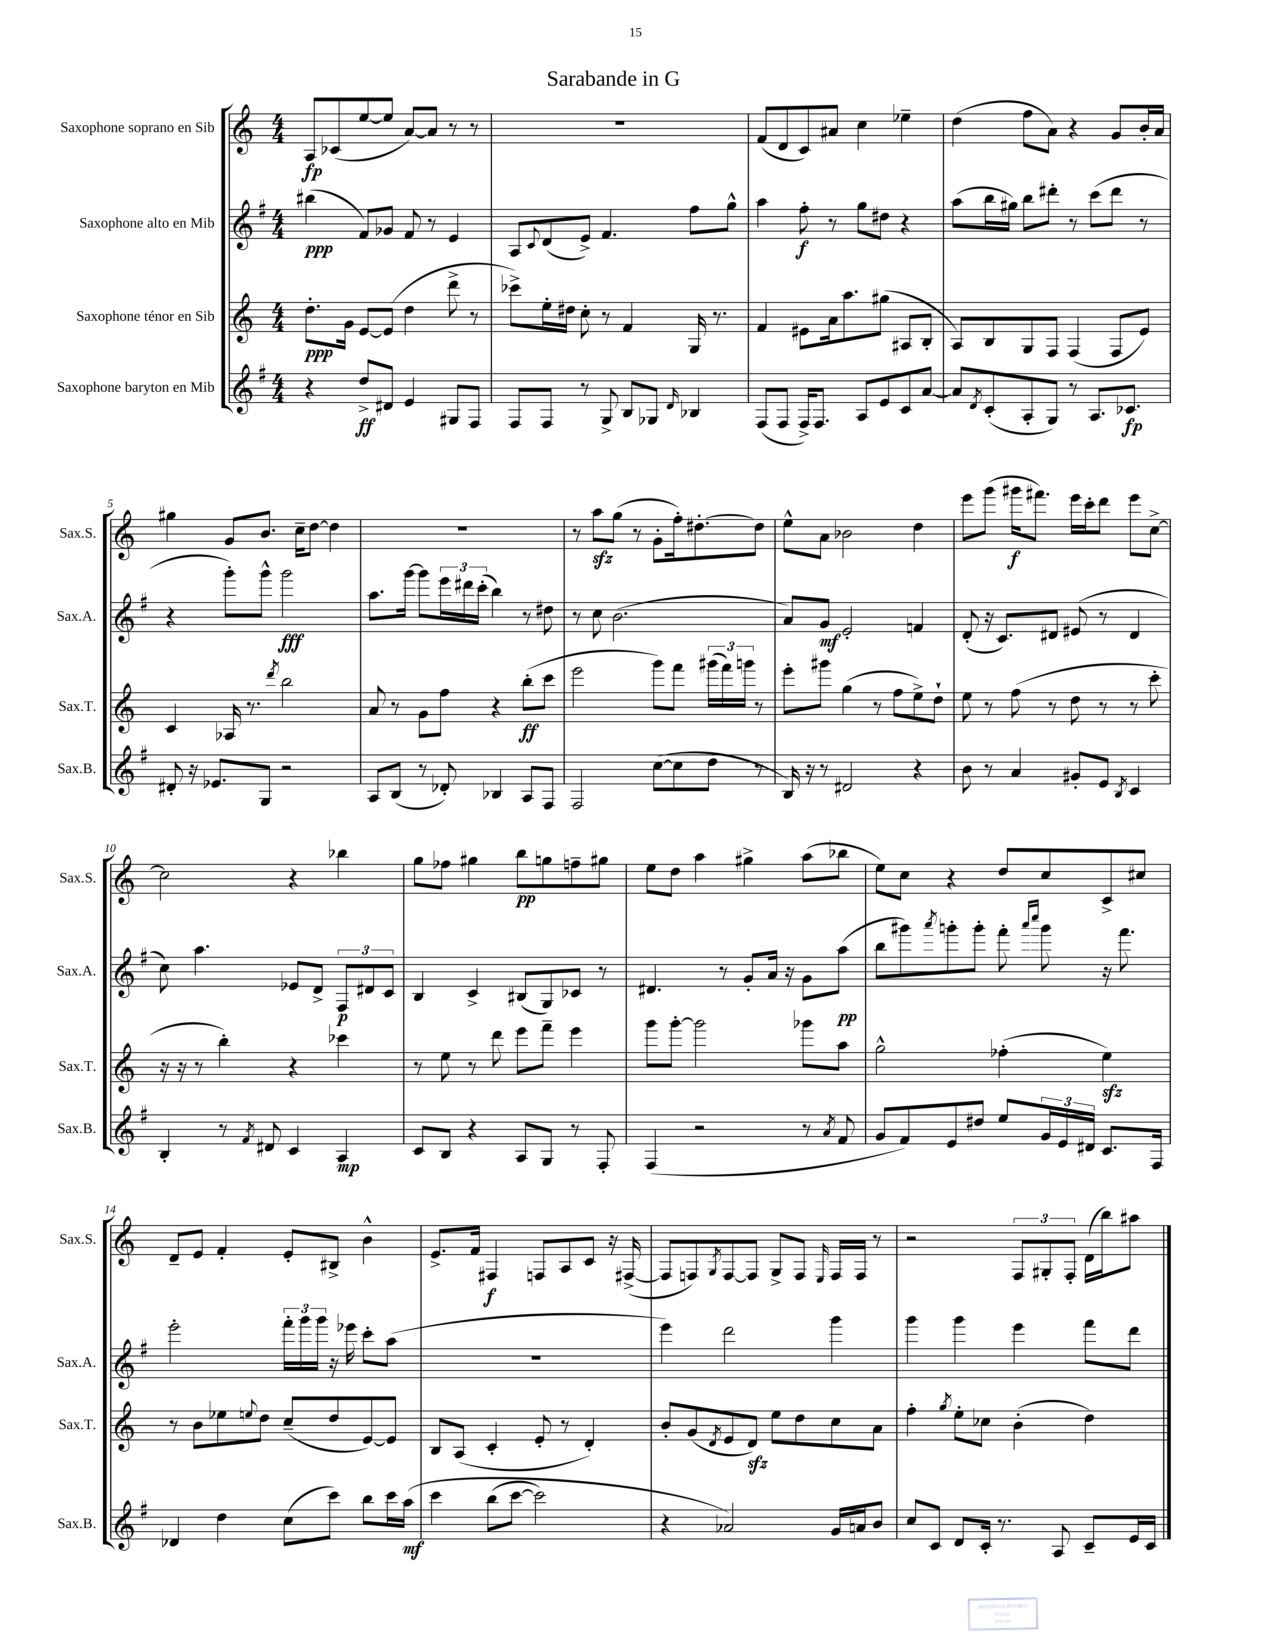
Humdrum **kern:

**kern	**kern	**kern	**kern
*staff4	*staff3	*staff2	*staff1
*clefG2	*clefG2	*clefG2	*clefG2
*k[f#]	*k[]	*k[f#]	*k[]
*M4/4	*M4/4	*M4/4	*M4/4
4r	8.dd'\L	(4bb#\	8A/L
.	.	.	(8c-/
.	16g\Jk	.	.
8dd^/L	[8e/L	8f#/L)	[8ee/
8d#/J	(8e/]J	8g-/J	8ee/]J
4e/	4dd\	8f#/	[8a/L)
.	.	8r	8a/]J
8G#/L	8ddd^\	4e/	8r
8F#/J	8r	.	8r
=	=	=	=
8F#/L	8ccc-^\L)	8A/L	1r
.	.	8qqc/	.
8F#/J	16ee'\L	(8d/	.
.	16dd#\JJ	.	.
8r	8cc'\	8e^/J)	.
8G^/	8r	4.f#/	.
8B/L	4f/	.	.
8G-/J	.	.	.
16qqd/	.	.	.
4B-/	16G/	8ff#\L	.
.	8.r	.	.
.	.	8gg^^\J	.
=	=	=	=
(8F#/L	4f/	4aa\	(8f/L
8F#/J	.	.	8d/
16F#^/LK)	8e#\L	8ff#'\	8c/)
8.F#/J	.	.	.
.	16a\k	8r	8a#/J
.	8.aa\	.	.
8A/L	.	8gg\L	4cc\
8e/	(8gg#\J	8dd#\J	.
8c/	8A#/L	4r	4ee-~\
[8a/J	8B'/J	.	.
=	=	=	=
8a/]L	8A/L)	(8aa\L	(4dd\
8qd/	.	.	.
(8c'/	8B/	16bb\L	.
.	.	16gg#\JJ)	.
8A'/	8G/	8bb\L	8ff\L
8G/J)	8F/J	8ddd#'\J	8a\J)
8r	(4F/	8r	4r
8.A/L	.	(8ccc\L	.
.	8F/L	8ddd#\J	8g/L
8.c-/J	.	.	.
.	8e/J)	8r	16b'/L
.	.	.	16a/JJ
=	=	=	=
8d#'/	4c/	4r	4gg#\
16r	.	.	.
8.e-/L	.	.	.
.	16A-/	8ggg'\L)	8g/L
.	8.r	.	.
8G/J	.	8ggg^^\J	8.b/J
.	8qddd/	.	.
2r	2bb\	2ggg\	.
.	.	.	16cc~\LK
.	.	.	[8dd\J
.	.	.	4dd\]
=	=	=	=
8A/L	8a/	8.aa\L	1r
(8B/J	8r	.	.
.	.	[16ggg\Jk	.
8r	8g\L	8ggg\]L	.
8d-'/)	8ff\J	24eee\L	.
.	.	24ddd#\	.
.	.	(24ccc'\JJ	.
4B-/	4r	4bb\)	.
8A/L	(8bb'\L	8r	.
8F#/J	8ccc\J	8dd#\	.
=	=	=	=
2F#/	2eee\	8r	8r
.	.	8cc\	8aa\L
.	.	(2.b\	(8gg\J
.	.	.	8r
([8cc\L	8ggg\L)	.	8g'\L
8cc\]	8fff\J	.	16ff'\k)
.	.	.	[8.dd#'\
8dd\J	(24ggg#\LL	.	.
.	24fff\)	.	.
.	24ggg\JJ	.	.
8r	8r	.	8dd#\]J
=	=	=	=
16B/)	8eee'\L	8a/L)	8ee^^\L
16r	.	.	.
8r	8ggg#\J	8g/J	8a\J
2d#/	(4gg\	2e'/	2b-\
.	8r	.	.
.	8ff\L	.	.
4r	8ee^\)	4f/	4dd\
.	8dd`\J	.	.
=	=	=	=
8b\	8ee\	(8d'/	8eee\L
8r	8r	16r	(8ggg\J
.	.	8.c/L)	.
4a/	(8ff\	.	16ggg#\LK
.	.	.	8.fff#\J)
.	8r	8d#/J	.
8g#'/L	8dd\	(8e#/	16eee\LL
.	.	.	16ccc'\J
8e/J	8r	8r	8ddd\J
8qB/	.	.	.
4c/	8r	4d#/	8eee\L
.	8ccc'\	.	[8cc^\J
=	=	=	=
4B'/	16r	8cc\)	2cc\]
.	16r	.	.
.	8r	4.aa\	.
8r	4bb'\)	.	.
8qf#/	.	.	.
8d#/	.	.	.
4c/	4r	8e-/L	4r
.	.	8d^/J	.
4A/	4ccc-\	12F#/L	4bb-\
.	.	12d#/	.
.	.	12c/J	.
=	=	=	=
8c/L	8r	4B/	8gg\L
8B/J	8ee\	.	8ff-\J
4r	8r	4c^/	4gg#\
.	8ddd\	.	.
8A/L	8eee\L	(8B#/L	8bb\L
8G/J	8fff~\J	8G/)	8gg\
8r	4eee\	8c-/J	8ff~\
8F#'/	.	8r	8gg#\J
=	=	=	=
(4F#/	8ggg\L	4.d#/	8ee\L
.	[8ggg'\J	.	8dd\J
2r	2ggg\]	.	4aa\
.	.	8r	.
.	.	8g'/L	4gg#^\
.	.	16a/Jk	.
.	.	16r	.
8r	8ggg-\L	8g\L	(8aa\L
8qa/	.	.	.
8f#/	8aa\J	(8aa\J	8bb-\J
=	=	=	=
8g/L	2gg^^\	8bb\L	8ee\L)
8f#/)	.	8ggg#\)	8cc\J
.	.	8qaaa/	.
8e/	.	8ggg'\	4r
8dd#/J	.	8ggg'\J	.
8ee/L	(4ff-'\	8fff#'\	8dd/L
.	.	16qqaaa/LL	.
.	.	16qqcccc/JJ	.
24g/L	.	8ggg\	8cc/
24e/	.	.	.
24d#/JJ	.	.	.
8.c/L	4ee\)	16r	8c^/
.	.	8.fff#\	.
.	.	.	8cc#/J
16F#/Jk	.	.	.
=	=	=	=
4d-/	8r	2eee'\	8d~/L
.	8b\L	.	8e/J
4dd\	8ee-\	.	4f'/
.	8qqee/	.	.
.	8dd\J	.	.
(8cc\L	(8cc~/L	24fff#'\LL	8e'/L
.	.	24ggg\	.
.	.	24ggg\JJ	.
8ccc\J)	8dd/	16r	8B#^/J
.	.	16eee-\	.
8bb\L	[8e/)	8ccc'\L	4b^^\
16ccc\L	8e/]J	(8aa\J	.
&(16aa\JJ	.	.	.
=	=	=	=
4ccc\	8B/L	1r	8.e^/L
.	(8A/J	.	.
.	.	.	16f/Jk
(8bb\L	4c'/	.	4F#/
[8ccc\J	.	.	.
2ccc\])	8e'/	.	8F/L
.	8r	.	8A/
.	4d'/)	.	8c/J
.	.	.	16r
.	.	.	([16F#^/
=	=	=	=
4r	8b'/L	4eee\)	8F#/]L
.	(8g/	.	8F/)
.	8qd/	.	8qG/
2a-/&)	8e/	2ddd\	[8F/
.	8d/J)	.	8F/]J
.	8ee\L	.	8G^/L
.	8dd\	.	8F/J
.	.	.	16qqE/
16g/LL	8cc\	4ggg\	16F/LL
16a/J	.	.	16F/JJ
8b/J	8a\J	.	8r
=	=	=	=
8cc/L	4ff'\	4ggg\	2r
8c/J	.	.	.
.	8qgg/	.	.
8d/L	8ee'\L	4ggg\	.
16c'/Jk	8cc-\J	.	.
8.r	.	.	.
.	(4b'\	4eee\	12F/L
.	.	.	12G#'/
8A/	.	.	.
.	.	.	12F'/J
8c~/L	4dd\)	8fff#\L	(16d\LL
.	.	.	16bb\J)
16e/L	.	8ddd\J	8aa#\J
16c/JJ	.	.	.
==	==	==	==
*-	*-	*-	*-
